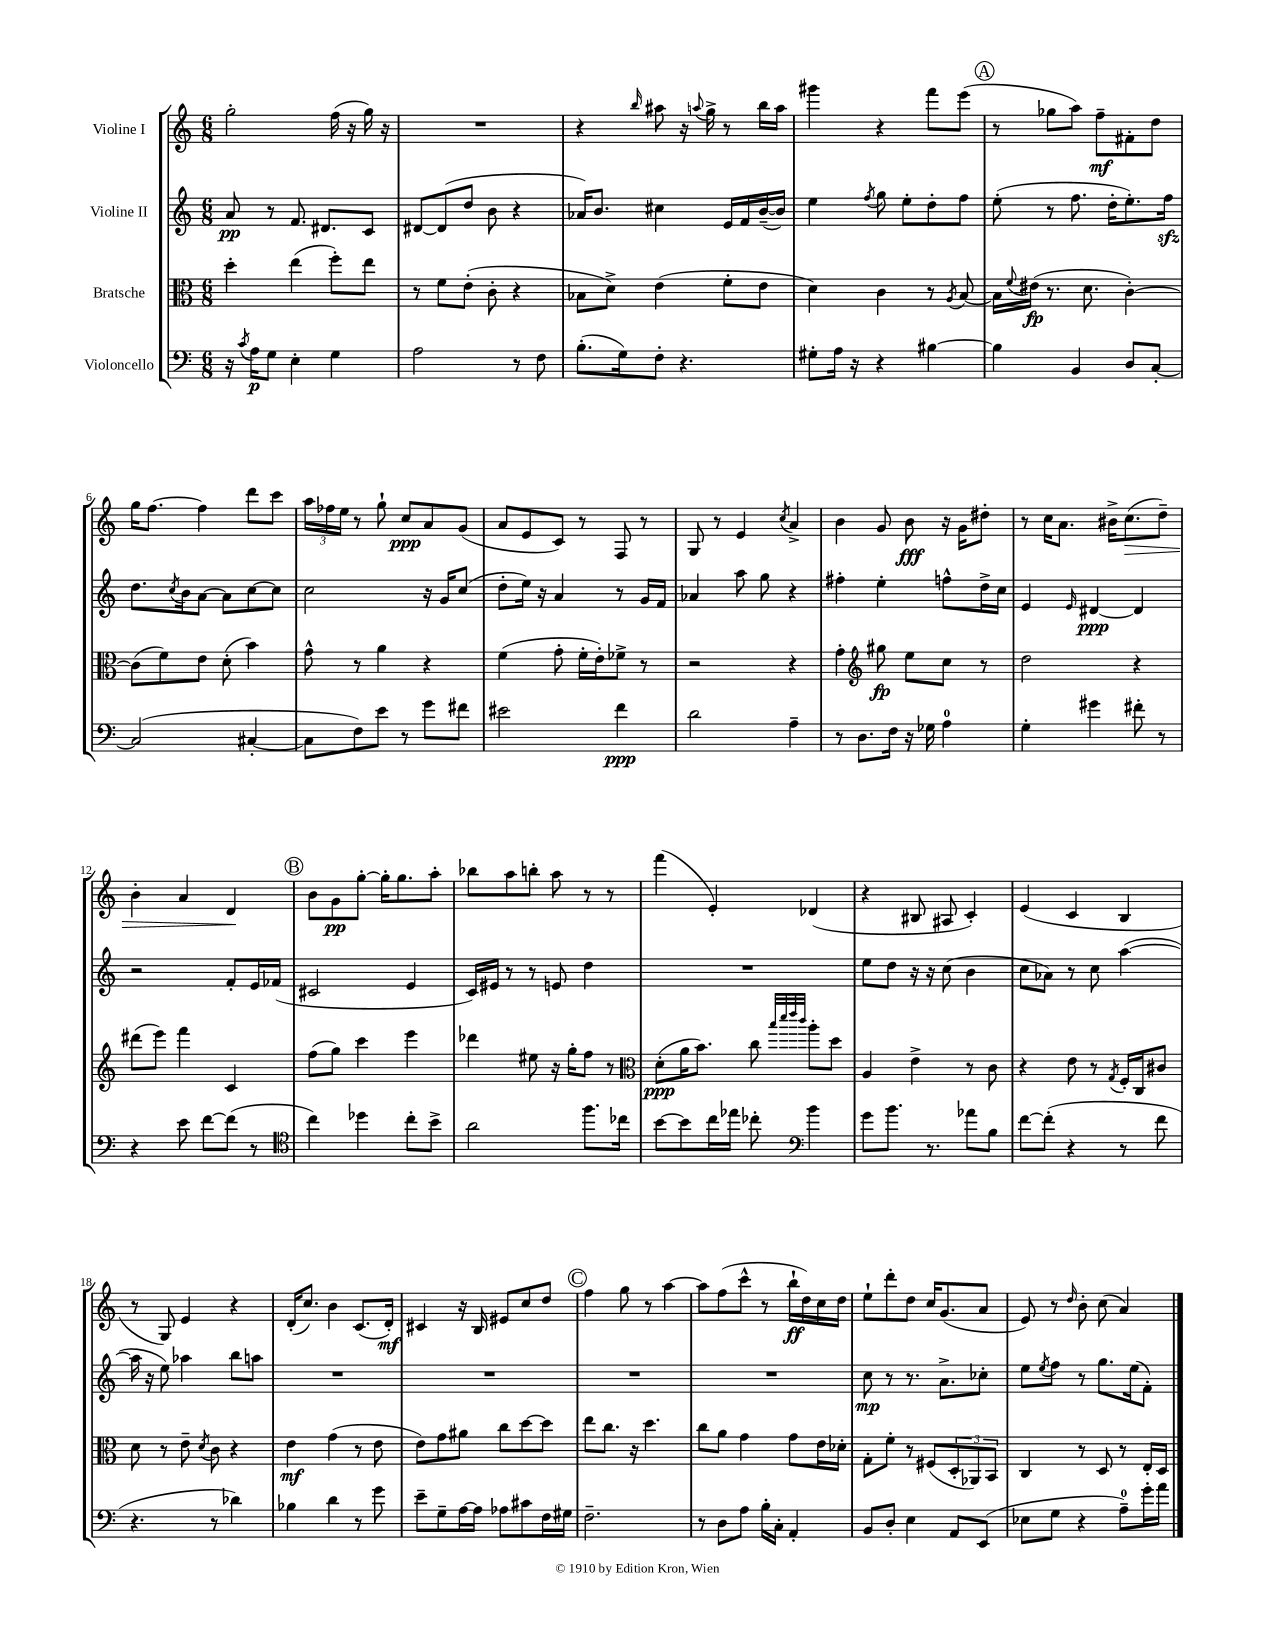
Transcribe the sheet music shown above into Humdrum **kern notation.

**kern	**dynam	**kern	**dynam	**kern	**dynam	**kern	**dynam
*part4	*part4	*part3	*part3	*part2	*part2	*part1	*part1
*staff4	*staff4	*staff3	*staff3	*staff2	*staff2	*staff1	*staff1
*I"Violoncello	*	*I"Bratsche	*	*I"Violine II	*	*I"Violine I	*
*clefF4	*	*clefC3	*	*clefG2	*	*clefG2	*
*k[]	*	*k[]	*	*k[]	*	*k[]	*
*M6/8	*	*M6/8	*	*M6/8	*	*M6/8	*
=1	=1	=1	=1	=1	=1	=1	=1
16r	.	4dd'\	.	8a/	pp	2gg'\	.
8qc/	.	.	.	.	.	.	.
16A\KL	p	.	.	.	.	.	.
8G\J	.	.	.	8r	.	.	.
4E'\	.	(4ee\	.	8.f/	.	.	.
.	.	.	.	8.d#X/L	.	.	.
4G\	.	8ff'\L)	.	.	.	(16ff\	.
.	.	.	.	.	.	16r	.
.	.	8ee\J	.	8c/J	.	16gg\)	.
.	.	.	.	.	.	16r	.
=2	=2	=2	=2	=2	=2	=2	=2
2A\	.	8r	.	[8d#X/L	.	2.r	.
.	.	8f\L	.	(8d#/]	.	.	.
.	.	(8e'\J	.	8dd/J	.	.	.
.	.	8c'\	.	8b\	.	.	.
8r	.	4r	.	4r	.	.	.
8F\	.	.	.	.	.	.	.
=3	=3	=3	=3	=3	=3	=3	=3
(8.B'\L	.	8B-X\L	.	16a-X/KL)	.	4r	.
.	.	.	.	8.b/J	.	.	.
.	.	8d^\J)	.	.	.	.	.
16G\k)	.	.	.	.	.	.	.
.	.	.	.	.	.	16qqbb/	.
8F'\J	.	(4e\	.	4cc#X\	.	8aa#X\	.
4.r	.	.	.	.	.	16r	.
.	.	.	.	.	.	8qqaan/	.
.	.	.	.	.	.	16gg^\	.
.	.	8f'\L	.	16e/LL	.	8r	.
.	.	.	.	16f/	.	.	.
.	.	8e\J	.	([16b~/	.	16bb\LL	.
.	.	.	.	16b/JJ])	.	16aa\JJ	.
=4	=4	=4	=4	=4	=4	=4	=4
8G#X'\L	.	4d\)	.	4ee\	.	4ggg#X\	.
16A\Jk	.	.	.	.	.	.	.
16r	.	.	.	.	.	.	.
.	.	.	.	8qff/	.	.	.
4r	.	4c\	.	8gg\	.	4r	.
.	.	.	.	8ee'\L	.	.	.
[4B#X\	.	8r	.	8dd'\	.	8fff\L	.
.	.	8qA/	.	.	.	.	.
.	.	[8B/	.	8ff\J	.	(8eee\J	.
!!LO:REH:place=s1:t=A
=5	=5	=5	=5	=5	=5	=5	=5
4B#\]	.	16B\LL]	.	(8ee'\	.	8r	.
.	.	8qqf/	.	.	.	.	.
.	.	(16e#X\JJ	fp	.	.	.	.
.	.	8.r	.	8r	.	8gg-X\L	.
4BB/	.	.	.	8.ff\	.	8aa\J)	.
.	.	8.d\	.	.	.	.	.
.	.	.	.	.	.	8ff~\L	mf
.	.	.	.	16dd'\KL	.	.	.
8D/L	.	[4c'\)	.	8.ee'\)	.	8f#X'\	.
[8C'/J	.	.	.	.	.	8dd\J	.
.	.	.	.	16ffzz\Jk	.	.	.
!!LO:LB:g=z
=6	=6	=6	=6	=6	=6	=6	=6
(2C/]	.	(8c\L]	.	8.dd\L	.	16gg\KL	.
.	.	.	.	.	.	[8.ff\J	.
.	.	8f\)	.	.	.	.	.
.	.	.	.	8qcc/	.	.	.
.	.	.	.	16b\k	.	.	.
.	.	8e\J	.	[8a\J	.	4ff\]	.
.	.	(8d'\	.	8a\L]	.	.	.
[4C#X'/	.	4b\)	.	[8cc\	.	8ddd\L	.
.	.	.	.	8cc\J]	.	8ccc\J	.
=7	=7	=7	=7	=7	=7	=7	=7
8C#\L]	.	8g^^\	.	2cc\	.	24aa\LL	.
.	.	.	.	.	.	24ff-X\	.
.	.	.	.	.	.	24ee\JJ	.
8F\)	.	8r	.	.	.	8r	.
8e\J	.	4a\	.	.	.	8gg`\	.
8r	.	.	.	.	.	8cc/L	ppp
8g\L	.	4r	.	16r	.	8a/	.
.	.	.	.	16g/KL	.	.	.
8f#X\J	.	.	.	(8cc/J	.	(8g/J	.
=8	=8	=8	=8	=8	=8	=8	=8
2e#X\	.	(4f\	.	8dd'\L	.	8a/L	.
.	.	.	.	16ee\Jk)	.	8e/	.
.	.	.	.	16r	.	.	.
.	.	8g'\	.	4a/	.	8c/J)	.
.	.	16f'\LL	.	.	.	8r	.
.	.	16e'\J)	.	.	.	.	.
4f\	ppp	8f-X^\J	.	8r	.	8F/	.
.	.	8r	.	16g/LL	.	8r	.
.	.	.	.	16f/JJ	.	.	.
=9	=9	=9	=9	=9	=9	=9	=9
2d\	.	2r	.	4a-X/	.	8G/	.
.	.	.	.	.	.	8r	.
.	.	.	.	8aa\	.	4e/	.
.	.	.	.	8gg\	.	.	.
.	.	.	.	.	.	8qcc/	.
4A~\	.	4r	.	4r	.	4a^/	.
=10	=10	=10	=10	=10	=10	=10	=10
8r	.	4g'\	.	4ff#X'\	.	4b\	.
8.D\L	.	.	.	.	.	.	.
*	*	*clefG2	*	*	*	*	*
.	.	8gg#X\	fp	4ee'\	.	8g/	.
16F\Jk	.	.	.	.	.	.	.
16r	.	8ee\L	.	.	.	8b\	fff
16G-X\	.	.	.	.	.	.	.
4A\	.	8cc\J	.	8ffn^^\L	.	16r	.
.	.	.	.	.	.	16g\KL	.
.	.	8r	.	16dd^\L	.	8dd#X'\J	.
.	.	.	.	16cc\JJ	.	.	.
=11	=11	=11	=11	=11	=11	=11	=11
4G'\	.	2dd\	.	4e/	.	8r	.
.	.	.	.	.	.	16cc\KL	.
.	.	.	.	.	.	8.a\J	.
.	.	.	.	16qqe/	.	.	.
4g#X\	.	.	.	[4d#X/	ppp	.	.
.	.	.	.	.	.	16b#X^\KL	.
!	!	!	!	!	!	!	!LO:HP:b
.	.	.	.	.	.	(8.cc\	>
8f#X'\	.	4r	.	4d#/]	.	.	.
8r	.	.	.	.	.	8dd~\J)	.
!!LO:LB:g=z
=12	=12	=12	=12	=12	=12	=12	=12
4r	.	(8ddd#X\L	.	2r	.	4b'\	.
.	.	8eee\J)	.	.	.	.	.
8e\	.	4fff\	.	.	.	4a/	.
[8f\L	.	.	.	.	.	.	.
(8f\J]	.	4c/	.	8f'/L	.	4d/	.
8r	.	.	.	16e/L	.	.	.
.	.	.	.	(16f-X/JJ	.	.	.
.	.	.	.	.	.	.	]
!!LO:REH:place=s1:t=B
=13	=13	=13	=13	=13	=13	=13	=13
*clefC4	*	*	*	*	*	*	*
4cc\)	.	(8ff\L	.	2c#X/	.	8b\L	.
.	.	8gg\J)	.	.	.	8g\	pp
4dd-X\	.	4ccc\	.	.	.	[8gg'\J	.
.	.	.	.	.	.	16gg'\KL]	.
.	.	.	.	.	.	8.gg\	.
8cc'\L	.	4eee\	.	4e/	.	.	.
8b^\J	.	.	.	.	.	8aa'\J	.
=14	=14	=14	=14	=14	=14	=14	=14
2a\	.	4ddd-X\	.	16c/LL)	.	8bb-X\L	.
.	.	.	.	16e#X/JJ	.	.	.
.	.	.	.	8r	.	8aa\	.
.	.	8ee#X\	.	8r	.	8bbn'\J	.
.	.	16r	.	8en/	.	8aa\	.
.	.	16gg'\KL	.	.	.	.	.
8.ff\L	.	8ff\J	.	4dd\	.	8r	.
.	.	8r	.	.	.	8r	.
16cc-X\Jk	.	.	.	.	.	.	.
=15	=15	=15	=15	=15	=15	=15	=15
*	*	*clefC3	*	*	*	*	*
[8b\L	.	(8d'\L	ppp	2.r	.	(4fff\	.
8b\]	.	16a\K	.	.	.	.	.
.	.	8.b\J)	.	.	.	.	.
16cc\L	.	.	.	.	.	4e'/)	.
16ee-X\JJ	.	.	.	.	.	.	.
8cc-X'\	.	8cc\	.	.	.	.	.
*clefF4	*	*	*	*	*	*	*
.	.	32qqbb/LLL	.	.	.	.	.
.	.	32qqddd/	.	.	.	.	.
.	.	32qqeee/	.	.	.	.	.
.	.	32qqccc/JJJ	.	.	.	.	.
4b\	.	8aa'\L	.	.	.	(4d-X/	.
.	.	8dd\J	.	.	.	.	.
=16	=16	=16	=16	=16	=16	=16	=16
8g\L	.	4A/	.	8ee\L	.	4r	.
8.b\J	.	.	.	8dd\J	.	.	.
.	.	4e^\	.	16r	.	8B#X/	.
8.r	.	.	.	16r	.	.	.
.	.	.	.	(8cc\	.	8A#X/	.
8a-X\L	.	8r	.	4b\	.	4c'/)	.
8B\J	.	8c\	.	.	.	.	.
=17	=17	=17	=17	=17	=17	=17	=17
[8f\L	.	4r	.	8cc\L	.	(4e/	.
(8f'\J]	.	.	.	8a-X\J)	.	.	.
4r	.	8e\	.	8r	.	4c/	.
.	.	8r	.	8cc\	.	.	.
.	.	8qG/	.	.	.	.	.
8r	.	16F'/LL	.	([4aa\	.	4B/	.
.	.	16C/J	.	.	.	.	.
8f\	.	8c#X/J	.	.	.	.	.
!!LO:LB:g=z
=18	=18	=18	=18	=18	=18	=18	=18
4.r	.	8d\	.	16aa\]	.	8r	.
.	.	.	.	16r	.	.	.
.	.	8r	.	8ee\)	.	8G/)	.
.	.	8e~\	.	4aa-X\	.	4e/	.
.	.	8qd/	.	.	.	.	.
8r	.	8c\	.	.	.	.	.
4d-X\)	.	4r	.	8bb\L	.	4r	.
.	.	.	.	8aan\J	.	.	.
=19	=19	=19	=19	=19	=19	=19	=19
4B-X\	.	4e\	mf	2.r	.	(16d'/KL	.
.	.	.	.	.	.	8.cc/J)	.
4d\	.	(4g\	.	.	.	4b\	.
8r	.	8r	.	.	.	(8.c/L	.
8g\	.	8e\	.	.	.	.	.
.	.	.	.	.	.	16d'/Jk)	mf
=20	=20	=20	=20	=20	=20	=20	=20
8e~\L	.	8e\L)	.	2.r	.	4c#X/	.
8G~\	.	8g\	.	.	.	.	.
[16A\L	.	8a#X\J	.	.	.	16r	.
16A\JJ]	.	.	.	.	.	16B/	.
8A-X\L	.	8cc\L	.	.	.	8e#X/L	.
8c#X\	.	[8dd\	.	.	.	8cc/	.
16F\L	.	8dd\J]	.	.	.	8dd/J	.
16G#X\JJ	.	.	.	.	.	.	.
!!LO:REH:place=s1:t=C
=21	=21	=21	=21	=21	=21	=21	=21
2.F~\	.	8ee\L	.	2.r	.	4ff\	.
.	.	8.cc\J	.	.	.	.	.
.	.	.	.	.	.	8gg\	.
.	.	16r	.	.	.	.	.
.	.	4.dd\	.	.	.	8r	.
.	.	.	.	.	.	[4aa\	.
=22	=22	=22	=22	=22	=22	=22	=22
8r	.	8cc\L	.	2.r	.	8aa\L]	.
8D\L	.	8a\J	.	.	.	(8ff\	.
8A\J	.	4g\	.	.	.	8ccc^^\J	.
16B'\LL	.	.	.	.	.	8r	.
16C'\JJ	.	.	.	.	.	.	.
4AA'/	.	8g\L	.	.	.	16bb`\LL	ff
.	.	.	.	.	.	16dd\)	.
.	.	16e\L	.	.	.	16cc\	.
.	.	16d-X'\JJ	.	.	.	16dd\JJ	.
=23	=23	=23	=23	=23	=23	=23	=23
8BB/L	.	8G'\L	.	8cc\	mp	8ee`\L	.
8D'/J	.	8f'\J	.	8r	.	8ddd'\	.
4E\	.	8r	.	8.r	.	8dd\J	.
.	.	(8F#X/L	.	.	.	16cc/KL	.
.	.	.	.	8.a^\L	.	(8.g/	.
8AA/L	.	12D'/	.	.	.	.	.
.	.	12AA-X/)	.	.	.	.	.
(8EE/J	.	.	.	8cc-X'\J	.	8a/J	.
.	.	12BB/J	.	.	.	.	.
=24	=24	=24	=24	=24	=24	=24	=24
8E-X\L	.	4C/	.	8ee\L	.	8e/)	.
.	.	.	.	8qee/	.	.	.
8G\J	.	.	.	8ff\J	.	8r	.
.	.	.	.	.	.	16qqdd/	.
4r	.	8r	.	8r	.	8b'\	.
.	.	8D/	.	8.gg\L	.	(8cc\	.
8A~\L)	.	8r	.	.	.	4a/)	.
.	.	.	.	(16ee\k	.	.	.
16g'\L	.	16E'/LL	.	8f'\J)	.	.	.
16a\JJ	.	16D/JJ	.	.	.	.	.
==	==	==	==	==	==	==	==
*-	*-	*-	*-	*-	*-	*-	*-
